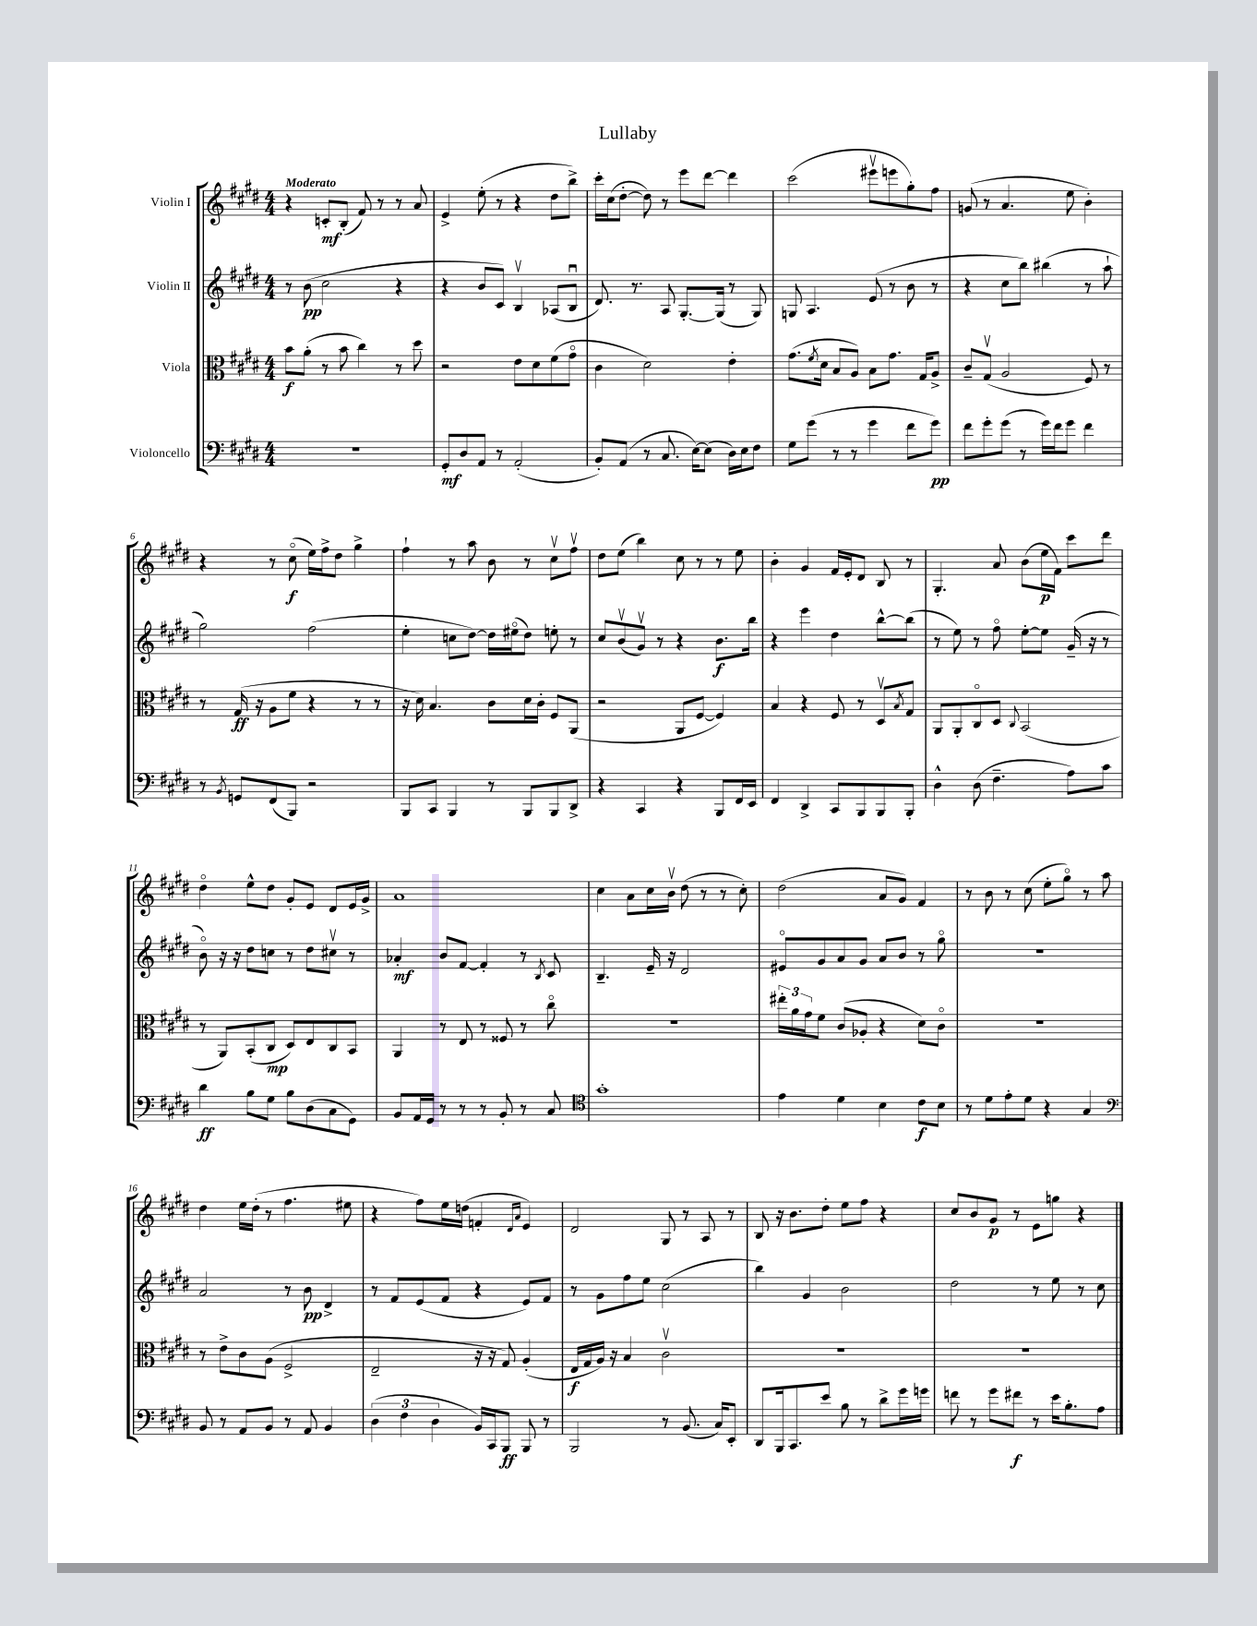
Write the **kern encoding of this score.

**kern	**dynam	**kern	**dynam	**kern	**dynam	**kern	**dynam
*part4	*part4	*part3	*part3	*part2	*part2	*part1	*part1
*staff4	*staff4	*staff3	*staff3	*staff2	*staff2	*staff1	*staff1
*I"Violoncello	*	*I"Viola	*	*I"Violin II	*	*I"Violin I	*
*clefF4	*	*clefC3	*	*clefG2	*	*clefG2	*
*k[f#c#g#d#]	*	*k[f#c#g#d#]	*	*k[f#c#g#d#]	*	*k[f#c#g#d#]	*
*M4/4	*	*M4/4	*	*M4/4	*	*M4/4	*
=1	=1	=1	=1	=1	=1	=1	=1
!	!	!	!	!	!	!LO:TX:a:B:t=Moderato	!
1r	.	8b\L	f	8r	.	4r	.
.	.	(8a'\J	.	(8b\	pp	.	.
.	.	8r	.	2cc#\	.	8cn'/L	mf
.	.	8b\	.	.	.	(8B'/J	.
.	.	4cc#\)	.	.	.	8f#/)	.
.	.	.	.	.	.	8r	.
.	.	8r	.	4r	.	8r	.
.	.	8dd#\	.	.	.	8a/	.
=2	=2	=2	=2	=2	=2	=2	=2
8GG#'/L	mf	2r	.	4r	.	4e^/	.
8D#/	.	.	.	.	.	.	.
8AA/J	.	.	.	8b/L	.	(8ee'\	.
8r	.	.	.	8c#/J)	.	8r	.
(2AA'/	.	8e\L	.	4Bv/	.	4r	.
.	.	8d#\	.	.	.	.	.
.	.	(8f#\	.	(8A-X/L	.	8dd#\L	.
.	.	8g#\J	.	8Bu/J	.	8bb^\J)	.
=3	=3	=3	=3	=3	=3	=3	=3
8BB'/L)	.	4c#\	.	8.d#/)	.	16ccc#'\LL	.
.	.	.	.	.	.	(16cc#\J	.
(8AA/J	.	.	.	.	.	[8dd#'\J	.
.	.	.	.	8.r	.	.	.
8r	.	2d#\)	.	.	.	8dd#\])	.
8.C#/	.	.	.	8A/	.	8r	.
.	.	.	.	[8.G#'/L	.	8eee\L	.
[16E\KL)	.	.	.	.	.	.	.
(8E\J]	.	.	.	.	.	[8ddd#\J	.
.	.	.	.	(16G#/Jk]	.	.	.
16D#\LL)	.	4e'\	.	8r	.	4ddd#\]	.
16E\J	.	.	.	.	.	.	.
8F#\J	.	.	.	8G#/)	.	.	.
=4	=4	=4	=4	=4	=4	=4	=4
8G#\L	.	(8.g#\L	.	8Gn/	.	(2ccc#\	.
(8g#\J	.	.	.	4.A/	.	.	.
.	.	8qf#/	.	.	.	.	.
.	.	16d#\Jk	.	.	.	.	.
8r	.	8B/L	.	.	.	.	.
8r	.	8A/J)	.	.	.	.	.
4g#\	.	8B\L	.	(8e/	.	8eee#Xv\L	.
.	.	8.g#\J	.	8r	.	8eeen\	.
8f#\L	.	.	.	8b\	.	8gg#'\)	.
.	.	16G#/KL	.	.	.	.	.
8g#\J)	pp	8A^/J	.	8r	.	8ff#\J	.
=5	=5	=5	=5	=5	=5	=5	=5
8f#\L	.	8c#~/L	.	4r	.	(8gn/	.
8g#'\	.	(8G#v/J	.	.	.	8r	.
(8g#\J	.	2A/	.	8cc#\L	.	4.a/	.
8r	.	.	.	8bb\J)	.	.	.
16g#\LL)	.	.	.	(4bb#X\	.	.	.
16f#\J	.	.	.	.	.	.	.
8g#\J	.	.	.	.	.	8ee\	.
4f#\	.	8F#/)	.	8r	.	4b'\)	.
.	.	8r	.	8aa`\	.	.	.
!!LO:LB:g=z
=6	=6	=6	=6	=6	=6	=6	=6
8r	.	8r	.	2gg#\)	.	4r	.
8qBB/	.	.	.	.	.	.	.
8GGn/L	.	(16G#/	ff	.	.	.	.
.	.	16r	.	.	.	.	.
(8FF#/	.	8A\L	.	.	.	8r	.
8BBB/J)	.	8f#\J	.	.	.	(8cc#\	f
2r	.	4r	.	(2ff#\	.	16ee\LL)	.
.	.	.	.	.	.	16ff#^\J	.
.	.	.	.	.	.	8dd#\J	.
.	.	8r	.	.	.	4gg#^\	.
.	.	8r	.	.	.	.	.
=7	=7	=7	=7	=7	=7	=7	=7
8BBB/L	.	16r	.	4ee'\	.	4ff#`\	.
.	.	16d#\)	.	.	.	.	.
8CC#/J	.	4.B/	.	.	.	.	.
4BBB/	.	.	.	8ccn\L	.	8r	.
.	.	.	.	[8dd#\J)	.	8aa\	.
8r	.	8c#\L	.	16dd#\LL]	.	8b\	.
.	.	.	.	(16ee#X\J	.	.	.
8BBB/L	.	16d#\L	.	8dd#\J)	.	8r	.
.	.	16c#'\JJ	.	.	.	.	.
8BBB/	.	8F#/L	.	8een'\	.	8cc#v\L	.
8DD#^/J	.	(8AA/J	.	8r	.	8ff#v\J	.
=8	=8	=8	=8	=8	=8	=8	=8
4r	.	2r	.	8cc#/L	.	8dd#\L	.
.	.	.	.	(8bv/	.	(8ee\J	.
4CC#/	.	.	.	8g#v/J)	.	4bb\)	.
.	.	.	.	8r	.	.	.
4r	.	8AA/L	.	4r	.	8cc#\	.
.	.	[8F#/J	.	.	.	8r	.
8BBB/L	.	4F#/])	.	8.b\L	f	8r	.
16FF#/L	.	.	.	.	.	8ee\	.
16EE/JJ	.	.	.	16bb\Jk	.	.	.
=9	=9	=9	=9	=9	=9	=9	=9
4FF#/	.	4B/	.	4r	.	4b'\	.
4DD#^/	.	4r	.	4eee\	.	4g#/	.
8CC#/L	.	8F#/	.	4dd#\	.	16f#/LL	.
.	.	.	.	.	.	16e'/J	.
8BBB/	.	8r	.	.	.	8d#/J	.
8BBB/	.	8D#v/L	.	[8bb^^\L	.	8B/	.
.	.	8qB/	.	.	.	.	.
8BBB'/J	.	8G#/J	.	(8bb\J]	.	8r	.
=10	=10	=10	=10	=10	=10	=10	=10
4D#^^\	.	8AA/L	.	8r	.	4.G#'/	.
.	.	8AA'/	.	8ee\)	.	.	.
(8D#\	.	8C#/	.	8r	.	.	.
4.F#~\	.	8D#/J	.	8ff#\	.	8a/	.
.	.	8qqC#/	.	.	.	.	.
.	.	(2BB/	.	[8ee'\L	.	(8b\L	.
.	.	.	.	8ee\J]	.	16ee\L	p
.	.	.	.	.	.	16f#\JJ)	.
8A\L)	.	.	.	(16g#~/	.	8ccc#\L	.
.	.	.	.	16r	.	.	.
8c#\J	.	.	.	8r	.	8ddd#\J	.
!!LO:LB:g=z
=11	=11	=11	=11	=11	=11	=11	=11
4d#\	ff	8r	.	8b\)	.	4dd#\	.
.	.	8AA/L)	.	16r	.	.	.
.	.	.	.	16r	.	.	.
8B\L	.	(8BB'/	.	8dd#\L	.	8ee^^\L	.
8G#\J	.	8C#/J	mp	8ccn\J	.	8dd#\J	.
8B\L	.	8D#/L)	.	8r	.	8g#'/L	.
(8D#\	.	8E/	.	8dd#\L	.	8e/J	.
8C#\	.	8C#/	.	8cc#Xv\J	.	8d#/L	.
8GG#\J)	.	8BB/J	.	8r	.	16e/L	.
.	.	.	.	.	.	16g#^/JJ	.
=12	=12	=12	=12	=12	=12	=12	=12
8BB/L	.	4AA/	.	4a-X'/	mf	1a	.
16AA/L	.	.	.	.	.	.	.
16GG#/JJ	.	.	.	.	.	.	.
8r	.	8r	.	8b/L	.	.	.
8r	.	8E/	.	[8f#/J	.	.	.
8r	.	8r	.	4f#'/]	.	.	.
8BB'/	.	8F##X/	.	.	.	.	.
8r	.	8r	.	8r	.	.	.
.	.	.	.	8qB/	.	.	.
8C#/	.	8cc#\	.	8c#/	.	.	.
=13	=13	=13	=13	=13	=13	=13	=13
*clefC4	*	*	*	*	*	*	*
1g#'	.	1r	.	4.B~/	.	4cc#\	.
.	.	.	.	.	.	8a\L	.
.	.	.	.	16e~/	.	16cc#\L	.
.	.	.	.	16r	.	16bv\JJ	.
.	.	.	.	2d#/	.	(8dd#\	.
.	.	.	.	.	.	8r	.
.	.	.	.	.	.	8r	.
.	.	.	.	.	.	8cc#'\)	.
=14	=14	=14	=14	=14	=14	=14	=14
4e\	.	24ee#X'\LL	.	8e#X/L	.	(2dd#\	.
.	.	24a\	.	.	.	.	.
.	.	24g#\J	.	.	.	.	.
.	.	8f#\J	.	8g#/	.	.	.
4d#\	.	(8c#/L	.	8a/	.	.	.
.	.	8A-X'/J	.	8g#/J	.	.	.
4B\	.	4r	.	8a/L	.	8a/L	.
.	.	.	.	8b/J	.	8g#/J)	.
8c#\L	f	8d#\L)	.	8r	.	4f#/	.
8B\J	.	8c#\J	.	8gg#\	.	.	.
=15	=15	=15	=15	=15	=15	=15	=15
8r	.	1r	.	1r	.	8r	.
8d#\L	.	.	.	.	.	8b\	.
8e'\	.	.	.	.	.	8r	.
8d#\J	.	.	.	.	.	(8cc#\	.
4r	.	.	.	.	.	8ee'\L	.
.	.	.	.	.	.	8gg#\J)	.
4G#/	.	.	.	.	.	8r	.
.	.	.	.	.	.	8aa\	.
!!LO:LB:g=z
=16	=16	=16	=16	=16	=16	=16	=16
*clefF4	*	*	*	*	*	*	*
8BB/	.	8r	.	2a/	.	4dd#\	.
8r	.	8e^\L	.	.	.	.	.
8AA/L	.	8c#\	.	.	.	16ee\LL	.
.	.	.	.	.	.	(16dd#'\JJ	.
8BB/J	.	(8A\J	.	.	.	8r	.
8r	.	2F#^/	.	8r	.	4.ff#\	.
8AA/	.	.	.	8b\	pp	.	.
4BB/	.	.	.	4d#^/	.	.	.
.	.	.	.	.	.	8ee#X\	.
=17	=17	=17	=17	=17	=17	=17	=17
(6D#\	.	2E~/	.	8r	.	4r	.
.	.	.	.	8f#/L	.	.	.
6F#\	.	.	.	.	.	.	.
.	.	.	.	(8e/	.	8ff#\L)	.
6D#\	.	.	.	.	.	.	.
.	.	.	.	8f#/J	.	16ee\L	.
.	.	.	.	.	.	(16ddn\JJ	.
16BB/LL)	.	16r	.	4r	.	4fn'/	.
16CC#/J	.	16r	.	.	.	.	.
8BBB/J	ff	8G#/)	.	.	.	.	.
.	.	.	.	.	.	16qqd#/LL	.
.	.	.	.	.	.	16qqa/JJ	.
8BBB/	.	(4A'/	.	8e/L)	.	4e/)	.
8r	.	.	.	8f#/J	.	.	.
=18	=18	=18	=18	=18	=18	=18	=18
2BBB/	.	16E/LL	f	8r	.	2d#/	.
.	.	16G#/	.	.	.	.	.
.	.	16A/JJ)	.	8g#\L	.	.	.
.	.	16r	.	.	.	.	.
.	.	4B/	.	8ff#\	.	.	.
.	.	.	.	8ee\J	.	.	.
8r	.	2c#v\	.	(2cc#\	.	8G#/	.
(8.BB/	.	.	.	.	.	8r	.
.	.	.	.	.	.	8A/	.
16C#/KL)	.	.	.	.	.	.	.
8EE'/J	.	.	.	.	.	8r	.
=19	=19	=19	=19	=19	=19	=19	=19
8DD#/L	.	1r	.	4bb\)	.	8B/	.
16BBB/k	.	.	.	.	.	16r	.
8.CC#/	.	.	.	.	.	8.b\L	.
.	.	.	.	4g#/	.	.	.
8e/J	.	.	.	.	.	8dd#'\J	.
8B\	.	.	.	2b\	.	8ee\L	.
8r	.	.	.	.	.	8ff#\J	.
8d#^\L	.	.	.	.	.	4r	.
16g#\L	.	.	.	.	.	.	.
16gn\JJ	.	.	.	.	.	.	.
=20	=20	=20	=20	=20	=20	=20	=20
8fn\	.	1r	.	2dd#\	.	8cc#/L	.
8r	.	.	.	.	.	8b/	.
8g#\L	.	.	.	.	.	8g#/J	p
8f#X\J	f	.	.	.	.	8r	.
8r	.	.	.	8r	.	8e\L	.
16e\KL	.	.	.	8ee\	.	8ggn\J	.
8.B'\	.	.	.	.	.	.	.
.	.	.	.	8r	.	4r	.
8A\J	.	.	.	8cc#\	.	.	.
==	==	==	==	==	==	==	==
*-	*-	*-	*-	*-	*-	*-	*-
